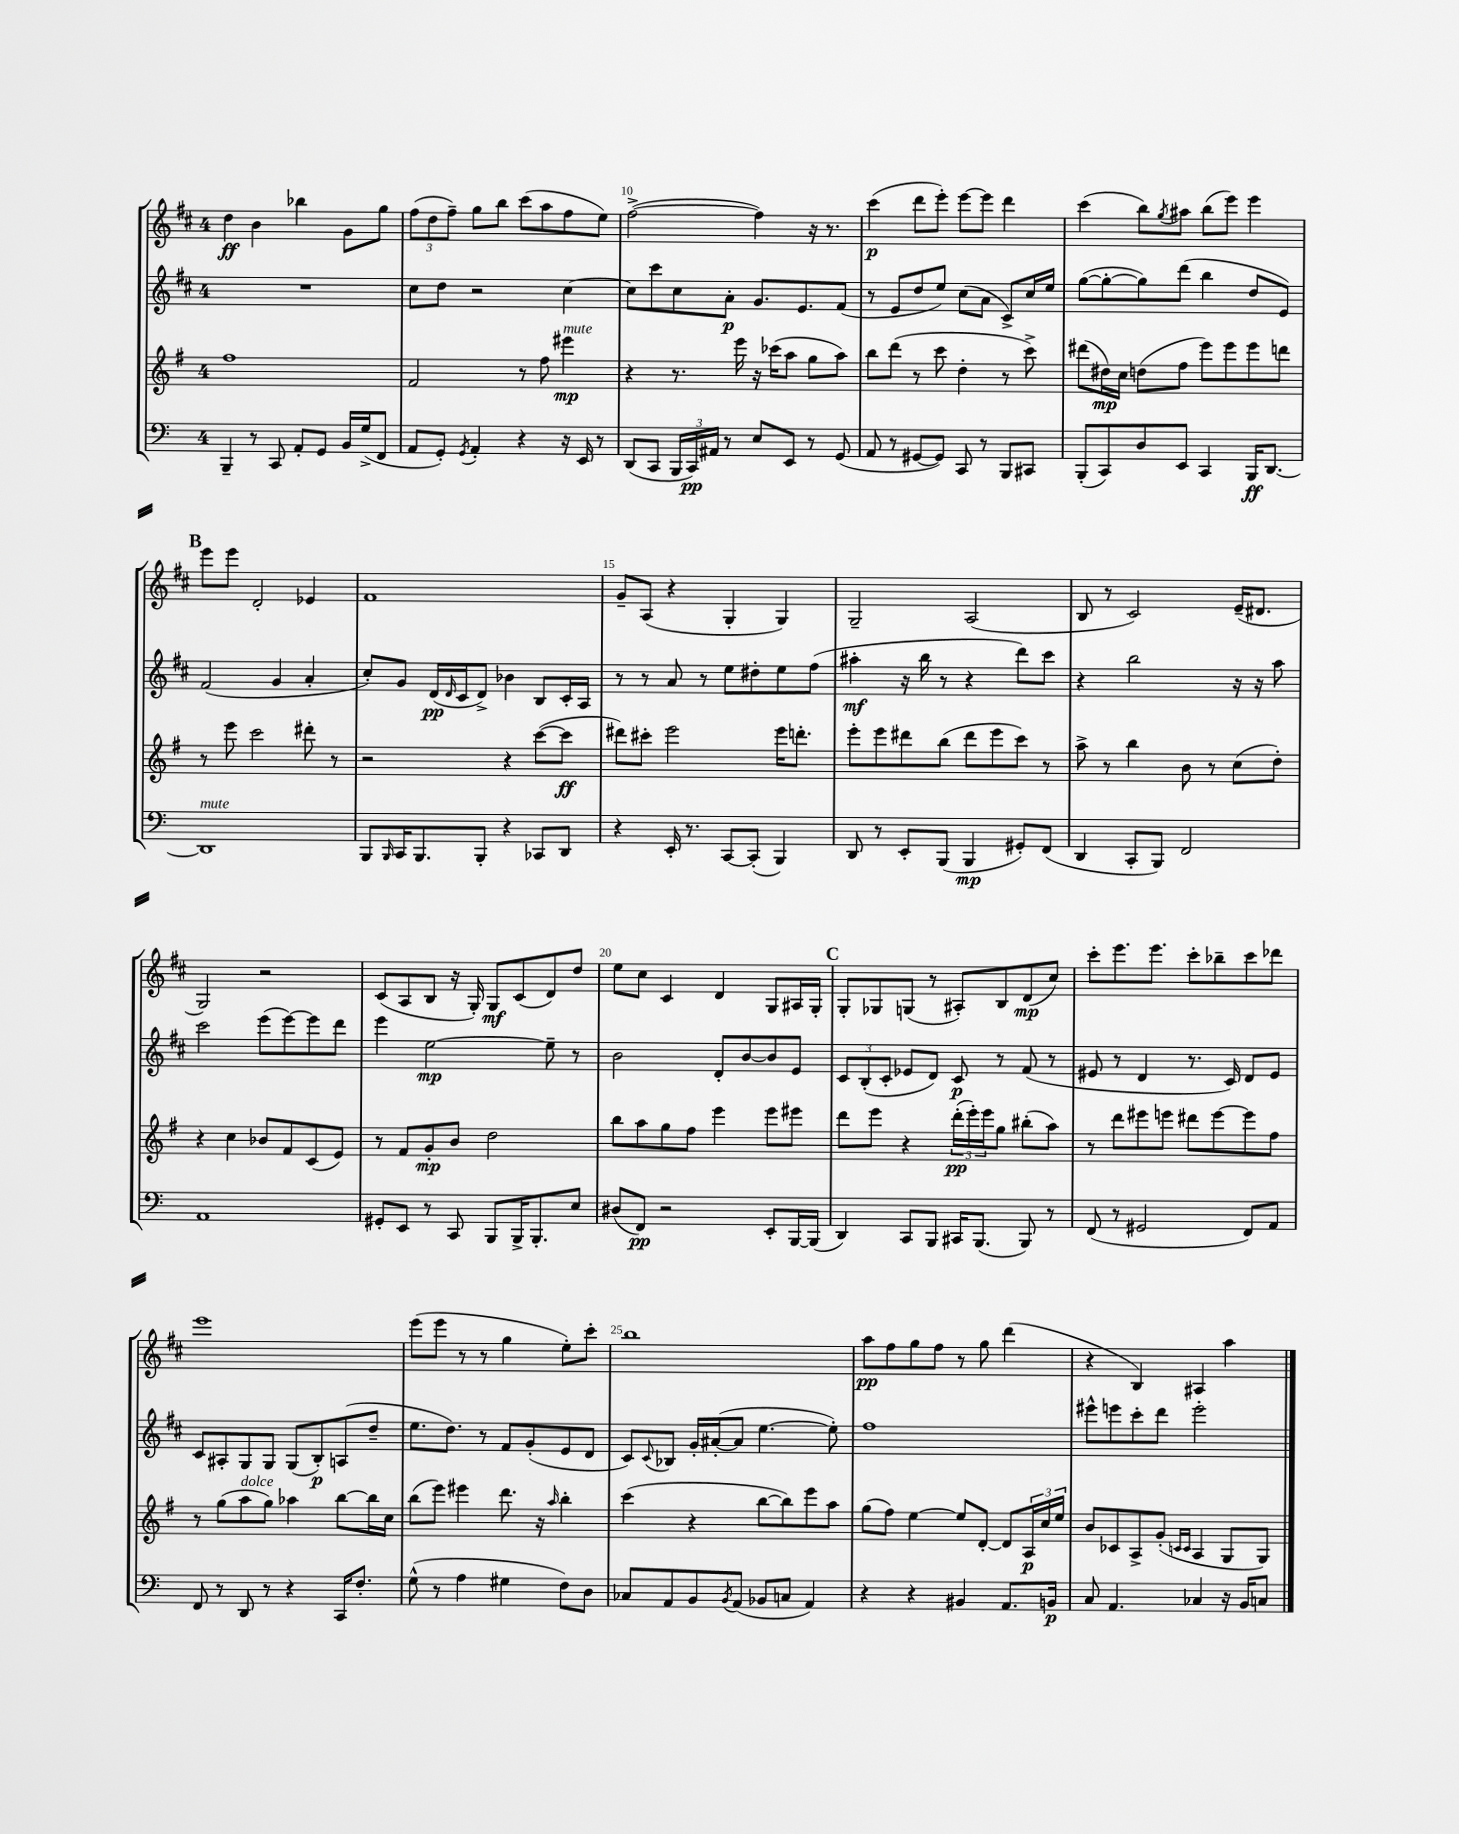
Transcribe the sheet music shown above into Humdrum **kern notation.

**kern	**dynam	**kern	**dynam	**kern	**dynam	**kern	**dynam
*part4	*part4	*part3	*part3	*part2	*part2	*part1	*part1
*staff4	*staff4	*staff3	*staff3	*staff2	*staff2	*staff1	*staff1
*clefF4	*	*clefG2	*	*clefG2	*	*clefG2	*
*k[]	*	*k[f#]	*	*k[f#c#]	*	*k[f#c#]	*
*M4/4	*	*M4/4	*	*M4/4	*	*M4/4	*
=8	=8	=8	=8	=8	=8	=8	=8
4BBB~/	.	1ff#	.	1r	.	4dd\	ff
8r	.	.	.	.	.	4b\	.
8CC/	.	.	.	.	.	.	.
8AA'/L	.	.	.	.	.	4bb-X\	.
8GG/J	.	.	.	.	.	.	.
16BB/LL	.	.	.	.	.	8g\L	.
(16G^/J	.	.	.	.	.	.	.
8FF/J	.	.	.	.	.	8gg\J	.
=9	=9	=9	=9	=9	=9	=9	=9
8AA/L	.	2f#/	.	8cc#\L	.	(12ff#\L	.
.	.	.	.	.	.	12dd\	.
8GG'/J)	.	.	.	8dd\J	.	.	.
.	.	.	.	.	.	12ff#~\J)	.
8qGG/	.	.	.	.	.	.	.
4AA'/	.	.	.	2r	.	8gg\L	.
.	.	.	.	.	.	8bb\J	.
4r	.	8r	.	.	.	(8ccc#\L	.
.	.	8ff#\	.	.	.	8aa\	.
!	!	!LO:TX:a:i:t=mute	!	!	!	!	!
16r	.	4eee#X\	mp	[4cc#\	.	8ff#\	.
16EE/	.	.	.	.	.	.	.
8r	.	.	.	.	.	8ee\J)	.
=10	=10	=10	=10	=10	=10	=10	=10
(8DD/L	.	4r	.	8cc#\L]	.	([2ff#^\	.
8CC/J	.	.	.	8ccc#\	.	.	.
24BBB/LL	.	8.r	.	8cc#\	.	.	.
24CC/)	pp	.	.	.	.	.	.
24AA#X/JJ	.	.	.	.	.	.	.
8r	.	.	.	8a'\J	p	.	.
.	.	16eee\	.	.	.	.	.
8E/L	.	16r	.	8.g/L	.	4ff#\])	.
.	.	(16ccc-X\KL	.	.	.	.	.
8EE/J	.	8aa\J	.	.	.	.	.
.	.	.	.	8.e/	.	.	.
8r	.	8gg\L	.	.	.	16r	.
.	.	.	.	.	.	8.r	.
(8GG/	.	8aa\J)	.	(8f#/J	.	.	.
=11	=11	=11	=11	=11	=11	=11	=11
8AA/	.	8bb\L	.	8r	.	(4ccc#\	p
8r	.	(8ddd\J	.	8e/L	.	.	.
[8GG#X/L	.	8r	.	8dd/	.	8ddd\L	.
8GG#/J])	.	8ccc\	.	8ee/J)	.	8eee'\J)	.
8CC/	.	4dd'\	.	(8cc#\L	.	[8eee\L	.
8r	.	.	.	8a\J	.	8eee\J]	.
8BBB/L	.	8r	.	8c#^/L)	.	4ddd\	.
8CC#X/J	.	8ccc^\)	.	16cc#/L	.	.	.
.	.	.	.	16ee/JJ	.	.	.
=12	=12	=12	=12	=12	=12	=12	=12
(8BBB'/L	.	(8ddd#X\L	.	([8gg\L	.	(4ccc#\	.
8CC/)	.	16dd#X\L)	mp	8gg'\_	.	.	.
.	.	16cc\JJ	.	.	.	.	.
8D/	.	(8ddn\L	.	8gg\])	.	8bb\L)	.
.	.	.	.	.	.	8qgg/	.
8EE/J	.	8ff#\J	.	(8ddd\J	.	8aa#X\J	.
4CC/	.	8eee\L)	.	4bb\	.	(8bb\L	.
.	.	8eee\	.	.	.	8eee\J)	.
16BBB/KL	ff	8eee\	.	8dd/L	.	4eee\	.
[8.DD/J	.	.	.	.	.	.	.
.	.	8dddn\J	.	8e/J)	.	.	.
!!LO:LB:g=z
!!LO:REH:place=s1:t=B
=13	=13	=13	=13	=13	=13	=13	=13
!LO:TX:a:i:t=mute	!	!	!	!	!	!	!
1DD]	.	8r	.	(2f#/	.	8eee\L	.
.	.	8eee\	.	.	.	8eee\J	.
.	.	2ccc\	.	.	.	2d'/	.
.	.	.	.	4g/	.	.	.
.	.	8ddd#X'\	.	4a'/	.	4e-X/	.
.	.	8r	.	.	.	.	.
=14	=14	=14	=14	=14	=14	=14	=14
8BBB/L	.	2r	.	8cc#'/L)	.	1f#	.
16qqBBB/	.	.	.	.	.	.	.
16CC/K	.	.	.	8g/J	.	.	.
8.BBB/	.	.	.	.	.	.	.
.	.	.	.	(16d/LL	pp	.	.
.	.	.	.	16qqd/	.	.	.
.	.	.	.	16c#/J	.	.	.
8BBB'/J	.	.	.	8d^/J)	.	.	.
4r	.	4r	.	4b-X\	.	.	.
8CC-X/L	.	([8ccc\L	.	8B/L	.	.	.
8DD/J	.	8ccc\J]	ff	16c#'/L	.	.	.
.	.	.	.	16A/JJ	.	.	.
=15	=15	=15	=15	=15	=15	=15	=15
4r	.	8ddd#X\L)	.	8r	.	8g~/L	.
.	.	8ccc#X'\J	.	8r	.	(8A/J	.
16EE'/	.	2eee\	.	8a/	.	4r	.
8.r	.	.	.	.	.	.	.
.	.	.	.	8r	.	.	.
[8CC/L	.	.	.	8ee\L	.	4G'/	.
(8CC'/J]	.	.	.	8dd#X'\	.	.	.
4BBB/)	.	16eee\KL	.	8ee\	.	4G/)	.
.	.	8.dddn'\J	.	.	.	.	.
.	.	.	.	(8ff#\J	.	.	.
=16	=16	=16	=16	=16	=16	=16	=16
8DD/	.	8eee'\L	.	4aa#X'\	mf	2G~/	.
8r	.	8eee\	.	.	.	.	.
8EE'/L	.	8ddd#X\	.	16r	.	.	.
.	.	.	.	16bb\	.	.	.
(8BBB/J	.	(8bb\J	.	8r	.	.	.
4BBB/	mp	8ddd#\L	.	4r	.	(2A/	.
.	.	8eee\	.	.	.	.	.
8GG#X'/L)	.	8ccc\J)	.	8ddd\L)	.	.	.
(8FF/J	.	8r	.	8ccc#\J	.	.	.
=17	=17	=17	=17	=17	=17	=17	=17
4DD/	.	8aa^\	.	4r	.	8B/	.
.	.	8r	.	.	.	8r	.
8CC'/L	.	4bb\	.	2bb\	.	2c#/)	.
8BBB/J)	.	.	.	.	.	.	.
2FF/	.	8b\	.	.	.	.	.
.	.	8r	.	.	.	.	.
.	.	(8cc\L	.	16r	.	(16e~/KL	.
.	.	.	.	16r	.	8.d#X/J	.
.	.	8dd'\J)	.	8aa\	.	.	.
!!LO:LB:g=z
=18	=18	=18	=18	=18	=18	=18	=18
1AA	.	4r	.	2ccc#\	.	2G/)	.
.	.	4cc\	.	.	.	.	.
.	.	8b-X/L	.	(8eee\L	.	2r	.
.	.	8f#/	.	[8eee\)	.	.	.
.	.	(8c/	.	8eee\]	.	.	.
.	.	8e/J)	.	8ddd\J	.	.	.
=19	=19	=19	=19	=19	=19	=19	=19
8GG#X'/L	.	8r	.	4eee\	.	(8c#/L	.
8EE/J	.	8f#/L	.	.	.	8A/	.
8r	.	8g'/	mp	[2ee\	mp	8B/J	.
8CC/	.	8b/J	.	.	.	16r	.
.	.	.	.	.	.	16G'/)	.
8BBB/L	.	2dd\	.	.	.	8G/L	mf
16BBB^/K	.	.	.	.	.	(8c#/	.
8.BBB'/	.	.	.	.	.	.	.
.	.	.	.	8ee~\]	.	8d/)	.
8E/J	.	.	.	8r	.	8dd/J	.
=20	=20	=20	=20	=20	=20	=20	=20
(8D#X/L	.	8bb\L	.	2b\	.	8ee\L	.
8FF/J)	pp	8aa\	.	.	.	8cc#\J	.
2r	.	8gg\	.	.	.	4c#/	.
.	.	8ff#\J	.	.	.	.	.
.	.	4eee\	.	8d'/L	.	4d/	.
.	.	.	.	[8b/	.	.	.
8EE'/L	.	8eee\L	.	8b/]	.	8G/L	.
[16BBB/L	.	8eee#X\J	.	8e/J	.	16A#X/L	.
(16BBB/JJ]	.	.	.	.	.	16G'/JJ	.
!!LO:REH:place=s1:t=C
=21	=21	=21	=21	=21	=21	=21	=21
4DD/)	.	8ddd\L	.	12c#/L	.	8G'/L	.
.	.	.	.	(12B'/	.	.	.
.	.	8eee\J	.	.	.	8G-X/	.
.	.	.	.	12c#'/J	.	.	.
8CC/L	.	4r	.	8e-X/L	.	(8Gn/J	.
8BBB/J	.	.	.	8d/J)	.	8r	.
16CC#X/KL	.	(24ddd'\LL	pp	8c#/	p	8A#X'/L)	.
.	.	24eee'\)	.	.	.	.	.
(8.BBB/J	.	.	.	.	.	.	.
.	.	24eee\J	.	.	.	.	.
.	.	8gg\J	.	8r	.	8B/	.
8BBB/)	.	(8bb#X'\L	.	(8f#/	.	(8d/	mp
8r	.	8aa\J)	.	8r	.	8cc#/J)	.
=22	=22	=22	=22	=22	=22	=22	=22
(8FF/	.	8r	.	8e#X/	.	8ccc#'\L	.
8r	.	8ddd\L	.	8r	.	8.eee\	.
2GG#X/	.	8eee#X\	.	4d/	.	.	.
.	.	.	.	.	.	8.eee\J	.
.	.	8eeen\J	.	.	.	.	.
.	.	8ddd#X\L	.	8.r	.	8ccc#'\L	.
.	.	[8eee\	.	.	.	8bb-X~\	.
.	.	.	.	16c#/)	.	.	.
8FF/L)	.	8eee\]	.	8d/L	.	8ccc#\	.
8AA/J	.	8ff#\J	.	8e#/J	.	8ddd-X\J	.
!!LO:LB:g=z
=23	=23	=23	=23	=23	=23	=23	=23
8FF/	.	8r	.	8c#/L	.	1eee	.
8r	.	(8gg\L	.	8A#X'/	.	.	.
!	!	!LO:TX:a:i:t=dolce	!	!	!	!	!
8DD/	.	8aa\	.	8G/	.	.	.
8r	.	8gg\J)	.	8G/J	.	.	.
4r	.	4aa-X\	.	(8G/L	.	.	.
.	.	.	.	8B'/)	p	.	.
16CC/KL	.	[8bb\L	.	(8An/	.	.	.
8.F'/J	.	.	.	.	.	.	.
.	.	16bb\L]	.	8dd~/J	.	.	.
.	.	16cc\JJ	.	.	.	.	.
=24	=24	=24	=24	=24	=24	=24	=24
(8G^^\	.	(8bb\L	.	8.ee\L	.	(8eee\L	.
8r	.	8eee\J)	.	.	.	8eee\J	.
.	.	.	.	8.dd\J)	.	.	.
4A\	.	4eee#X\	.	.	.	8r	.
.	.	.	.	8r	.	8r	.
4G#X\	.	8.ddd\	.	8f#/L	.	4gg\	.
.	.	.	.	(8g'/	.	.	.
.	.	16r	.	.	.	.	.
.	.	16qqaa/	.	.	.	.	.
8F\L)	.	4bb'\	.	8e/	.	8ee'\L)	.
8D\J	.	.	.	8d/J	.	8ccc#'\J	.
=25	=25	=25	=25	=25	=25	=25	=25
8C-X/L	.	(4ccc\	.	8c#/L)	.	1bb	.
.	.	.	.	8qqc#/	.	.	.
8AA/	.	.	.	8B-X/J	.	.	.
8BB/	.	4r	.	16g'/LL	.	.	.
.	.	.	.	([16a#X'/J	.	.	.
8qBB/	.	.	.	.	.	.	.
(8AA/J	.	.	.	8a#/J]	.	.	.
8BB-X/L	.	[8bb\L	.	[4.ee\	.	.	.
8Cn/J	.	8bb\])	.	.	.	.	.
4AA/)	.	8eee\	.	.	.	.	.
.	.	8aa\J	.	8ee'\])	.	.	.
=26	=26	=26	=26	=26	=26	=26	=26
4r	.	(8gg\L	.	1ff#	.	8aa\L	pp
.	.	8ff#\J)	.	.	.	8ff#\	.
4r	.	[4ee\	.	.	.	8gg\	.
.	.	.	.	.	.	8ff#\J	.
4BB#X/	.	8ee/L]	.	.	.	8r	.
.	.	[8d'/J	.	.	.	8gg\	.
8.AA/L	.	8d/L]	.	.	.	(4ddd\	.
.	.	24A/L	p	.	.	.	.
.	.	24cc/	.	.	.	.	.
16BBn/Jk	p	.	.	.	.	.	.
.	.	24ee/JJ	.	.	.	.	.
=27	=27	=27	=27	=27	=27	=27	=27
8C/	.	8b/L	.	8eee#X^^\L	.	4r	.
4.AA/	.	8c-X/	.	8eeen\	.	.	.
.	.	8A^/	.	8ccc#'\	.	4B/)	.
.	.	(8g'/J	.	8ddd\J	.	.	.
.	.	16qqcn/LL	.	.	.	.	.
.	.	16qqc/JJ	.	.	.	.	.
4C-X/	.	4A/	.	2eee'\	.	4A#X/	.
16r	.	8G/L	.	.	.	4aa\	.
16BB/KL	.	.	.	.	.	.	.
8Cn/J	.	8G/J)	.	.	.	.	.
==	==	==	==	==	==	==	==
*-	*-	*-	*-	*-	*-	*-	*-
